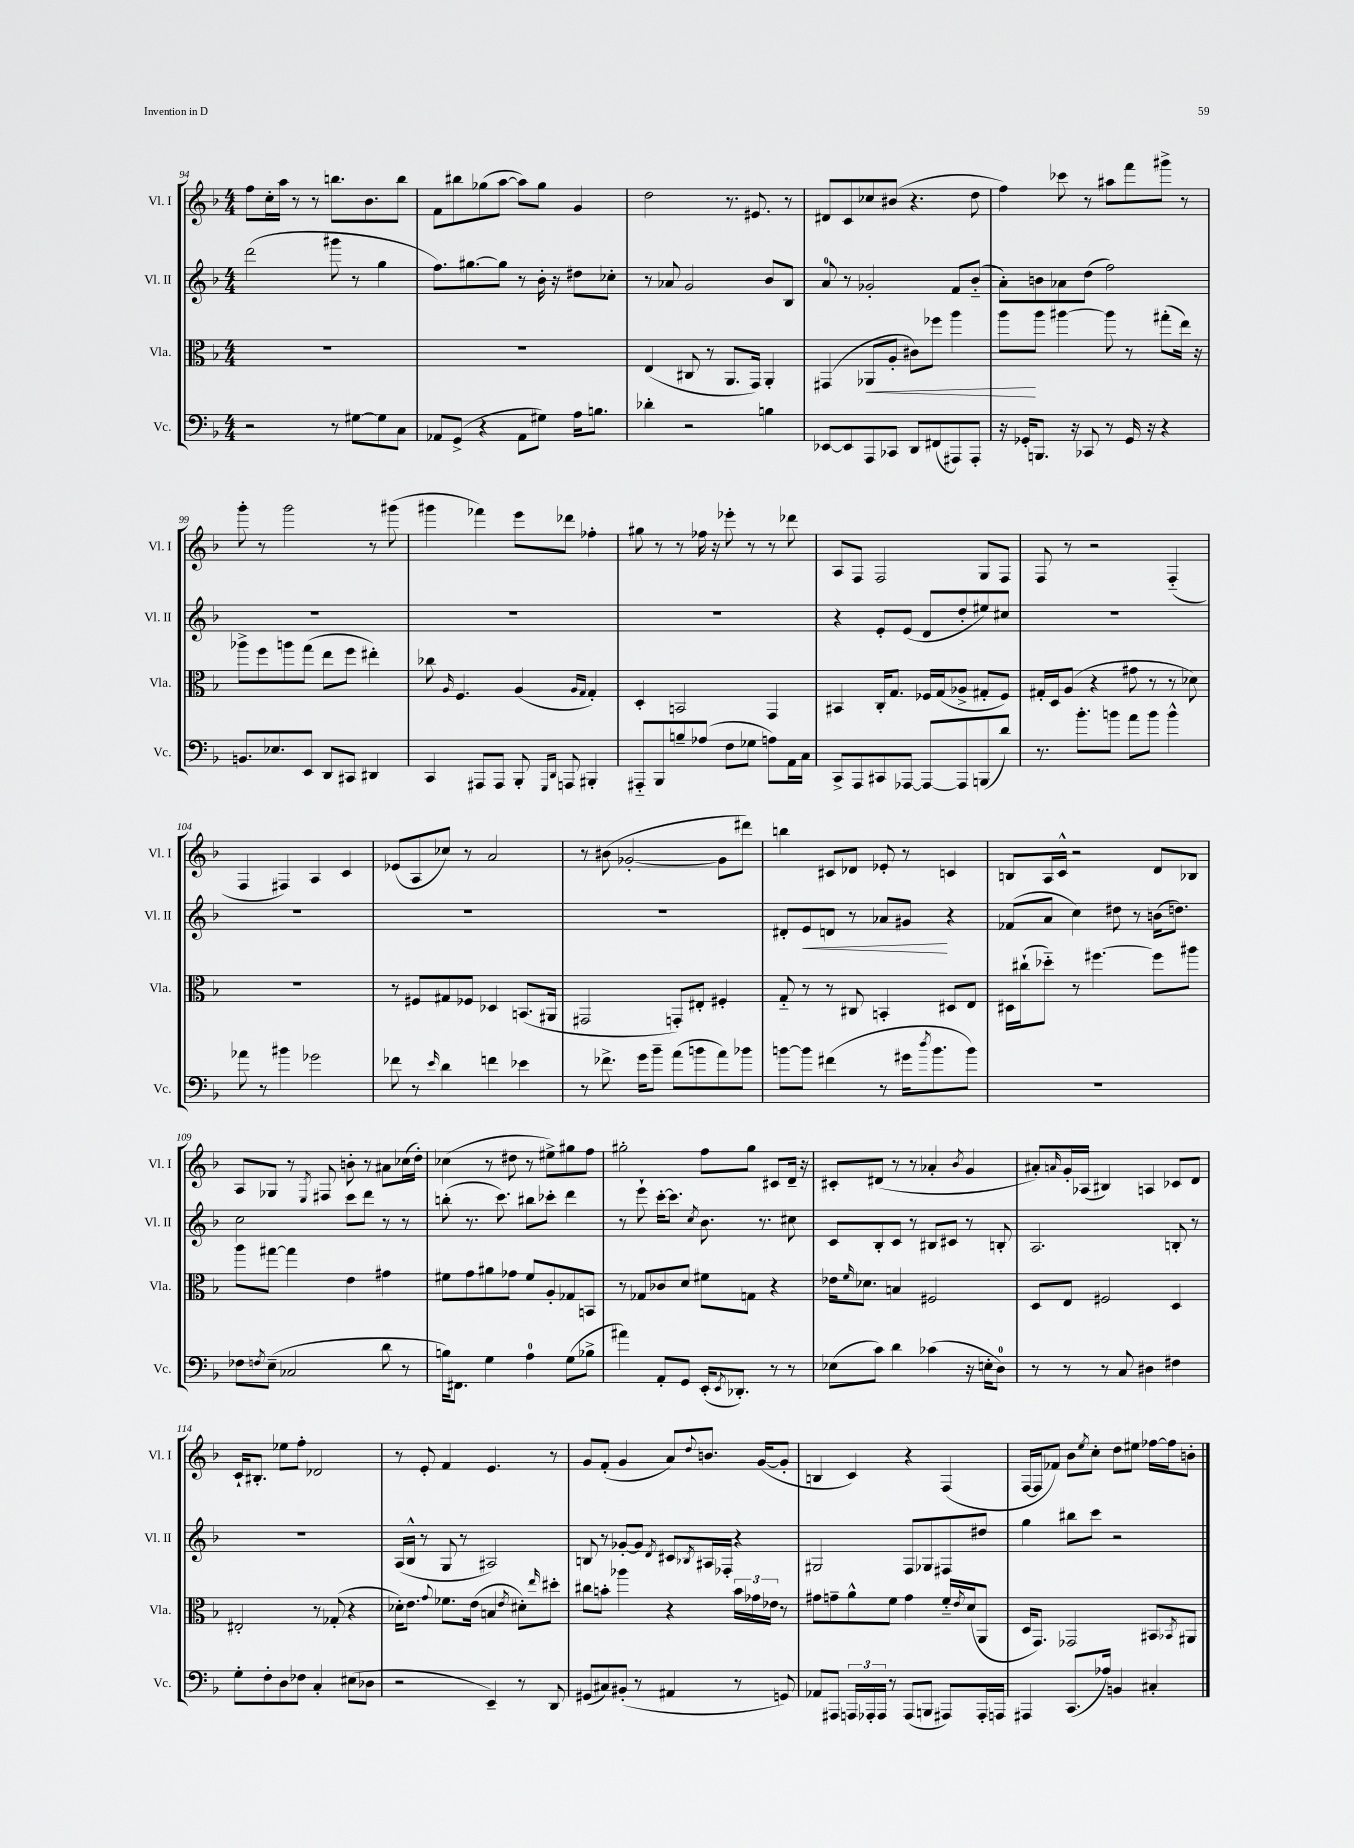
<<
\new StaffGroup <<
\new Staff = "s0" \with { instrumentName = "Vl. I" shortInstrumentName = "Vl. I" } {
    \clef treble \key f \major \numericTimeSignature \time 4/4
    f''8 c''16-. a''16 r8 r8 b''8. bes'8. b''8 |
    f'8 bis''8 ges''8( a''8~ a''8) ges''8 g'4 |
    d''2 r8. eis'8. r8 |
    dis'8 c'8 ces''8 bis'8( r4. d''8 |
    f''4) ces'''8 r8 ais''8 f'''8 gis'''8-> r8 |
    g'''8-. r8 g'''2 r8 gis'''8( |
    gis'''4 fes'''4) e'''8 des'''8 fes''4-. |
    gis''8 r8 r8 fes''16 r16 ees'''8-. r8 r8 des'''8 |
    a8 f8 f2 g8 f8 |
    f8 r8 r2 f4-_( |
    f4 fis4) a4 c'4 |
    ees'8( a8 ces''8) r8 a'2 |
    r8 bis'8( ges'2~-. ges'8 dis'''8) |
    b''4 cis'8 des'8 ees'8-. r8 c'4 |
    b8 a16 c'16-^ r2 d'8 bes8 |
    a8 ges8 r8 \acciaccatura { e8 } fis8 b'8-. r8 ais'8 ces''16( d''16-.) |
    ces''4( r8 dis''8 r8 eis''8->) gis''8 f''8 |
    gis''2-. f''8 gis''8 cis'8 d'16-- r16 |
    cis'8-. dis'8( r8 r8 aes'4-. \acciaccatura { bes'8 } g'4 |
    ais'8-.) \grace { a'16 } g'16-. aes16( bis4) a4 ces'8 d'8 |
    c'16-! bis8.-. ees''8 f''8-. des'2 |
    r8 e'8-. f'4 e'4. r8 |
    g'8 f'8-.( g'4 a'8) \appoggiatura { d''8 } b'8. g'16~( g'8-. |
    b4 c'4) r4 f4( |
    f16~ f16 fes'8) bes'8 \acciaccatura { e''8 } c''8-. d''8 eis''8 fes''16~ fes''16 b'8-. \bar "|." |
}
\new Staff = "s1" \with { instrumentName = "Vl. II" shortInstrumentName = "Vl. II" } {
    \clef treble \key f \major \numericTimeSignature \time 4/4
    d'''2( gis'''8 r8 g''4 |
    f''8.) gis''8.~ gis''8 r8 bes'16-. r16 dis''8 ces''8-. |
    r8 aes'8 g'2 bes'8 bes8 |
    a'8-0 r8 ges'2-. f'8 bes'8-_( |
    a'8-.) b'8 aes'8 d''8( f''2) |
    R1 |
    R1 |
    R1 |
    r4 e'8-. e'8( d'8 d''8-. eis''8) cis''8 |
    R1 |
    R1 |
    R1 |
    R1 |
    dis'8-. e'8\< d'8 r8 aes'8 gis'8\! r4 |
    fes'8( a'8 c''4) dis''8 r8 b'16( d''8.) |
    c''2 c'''8 d'''8 r8 r8 |
    b''8-.( r8. c'''8.) bis''8 ces'''8-. d'''4 |
    r8 e'''8-! c'''16~-. c'''8. \acciaccatura { c''8 } bes'8. r8. cis''8 |
    c'8 bes8-. c'8 r8 bis8 cis'8 r8 b8-. |
    a2. b8-. r8 |
    R1 |
    a16( bes16-^ r8 g8 r8 ais2) |
    b8 r8 ges'8~-. ges'8 \acciaccatura { d'8 } cis'8 \acciaccatura { bes8 } ais16 fes16-. r4 |
    gis2 f8 ges8 fis8 dis''8 |
    g''4 bis''8 c'''8 r2 \bar "|." |
}
\new Staff = "s2" \with { instrumentName = "Vla." shortInstrumentName = "Vla." } {
    \clef alto \key f \major \numericTimeSignature \time 4/4
    R1 |
    R1 |
    e4( cis8 r8 a,8. g,16) a,4-. |
    gis,4( aes,8\< a8-. cis'8) fes''8 a''4 |
    a''8\! a''8 ais''4~ ais''8 r8 gis''8-.( e''16) r16 |
    aes''8-> f''8 a''8 g''8( e''8 f''8 eis''4-.) |
    ces''8 \grace { a16 } f4. a4( \grace { a16 g16 } g4-.) |
    d4-. b,2 g,4 |
    bis,4 c16-. g8. fes16 g16( aes8-> gis8-. fes8) |
    gis16-. d16 a8( r4 gis'8 r8 r8 des'8) |
    R1 |
    r8 fis8 gis8 fes8 des4 b,8.( ais,16 |
    gis,2 g,8-.) eis8-. fis4-. |
    g8-_ r8 r8 cis8 b,4-. dis8 e8 |
    dis16 cis''16-!( des''8-_) r8 fis''4.~ fis''8 ais''8 |
    a''8 gis''8~ gis''4 e'4 gis'4 |
    fis'8 g'8 ais'8 ges'8 fis'8 a8-. ges8 b,8 |
    r8 ges8 ces'8 d'8 fis'8 g8 r4 |
    ees'16 \grace { f'16 } des'8. b4 fis2 |
    d8 e8 fis2 d4 |
    eis2-. r8 ges8-.( r4 |
    des'16-.) e'8. \appoggiatura { g'8 } fes'8. e'16( b4 \acciaccatura { e'8 } dis'8-.) \grace { e''16 } dis''8-. |
    cis''8 b'8-. aes''4 r4 \tuplet 3/2 { b'16 ges'16 ees'16 } r8 |
    gis'8 g'8-- a'8-^ f'8 g'4 f'16-_ \acciaccatura { e'8 } d'16( a,8 |
    d16 g,8.) ges,2 bis,8 \acciaccatura { bes,8 } ais,8 \bar "|." |
}
\new Staff = "s3" \with { instrumentName = "Vc." shortInstrumentName = "Vc." } {
    \clef bass \key f \major \numericTimeSignature \time 4/4
    r2 r8 gis8~ gis8 c8 |
    aes,8 g,8->( r4 aes,8 gis8) a16 b8. |
    des'4-. r2 b4 |
    ees,8~ ees,8 a,,8 ces,8 d,8 fis,8( ais,,8) ais,,8-. |
    r16 ges,16-. b,,8. r16 ces,8 r8 ges,16 r16 r4 |
    b,8. ees8. e,8 d,8 cis,8 dis,4 |
    c,4 ais,,8 ais,,8 bes,,8-. \grace { g,,16 d,16 } a,,8 bis,,4-. |
    ais,,8-_ bes,,8 b8-- aes8( f8 ges8 a8) a,16 c16 |
    c,8-> a,,8 cis,8 aes,,8~ aes,,8~ aes,,8 b,,8( d'8) |
    r8. bes'8.-. b'8 a'8 b'8 b'4-^ |
    aes'8 r8 bis'4 ges'2 |
    fes'8 r8 \grace { e'16 } d'4 f'4 ees'4 |
    r8 fes'8.-> g'16 bes'8-- a'8( b'8 a'8) bes'8 |
    b'8~ b'8 fis'4( r8 gis'16 \acciaccatura { d''8 } b'8. b'8) |
    R1 |
    fes8 \acciaccatura { f8 } e8--( ces2 d'8 r8 |
    b16) fis,8. g4 a4-0 g8( bes8-> |
    ais'4) a,8-. g,8 e,16-.( \acciaccatura { e,8 } des,8.-.) r8 r8 |
    ees8( c'8) d'4 ces'4( r16 e16-. d8-0) |
    r8 r8 r8 c8 dis4 fis4 |
    g8-. f8-. d8 fes8 c4-. eis8( des8 |
    r2 e,4--) r8 d,8 |
    gis,8( cis8) bis,8-.( r8 ais,4 r8 g,8) |
    aes,8 ais,,8 \tuplet 3/2 { a,,16 aes,,16-. aes,,16 } r8 aes,,8( b,,8 ais,,8) ais,,16-. a,,16 |
    ais,,4 c,8.( aes16) b,4 cis4-. \bar "|." |
}
>>
>>
\layout { \context { \Score currentBarNumber = #94 } }
